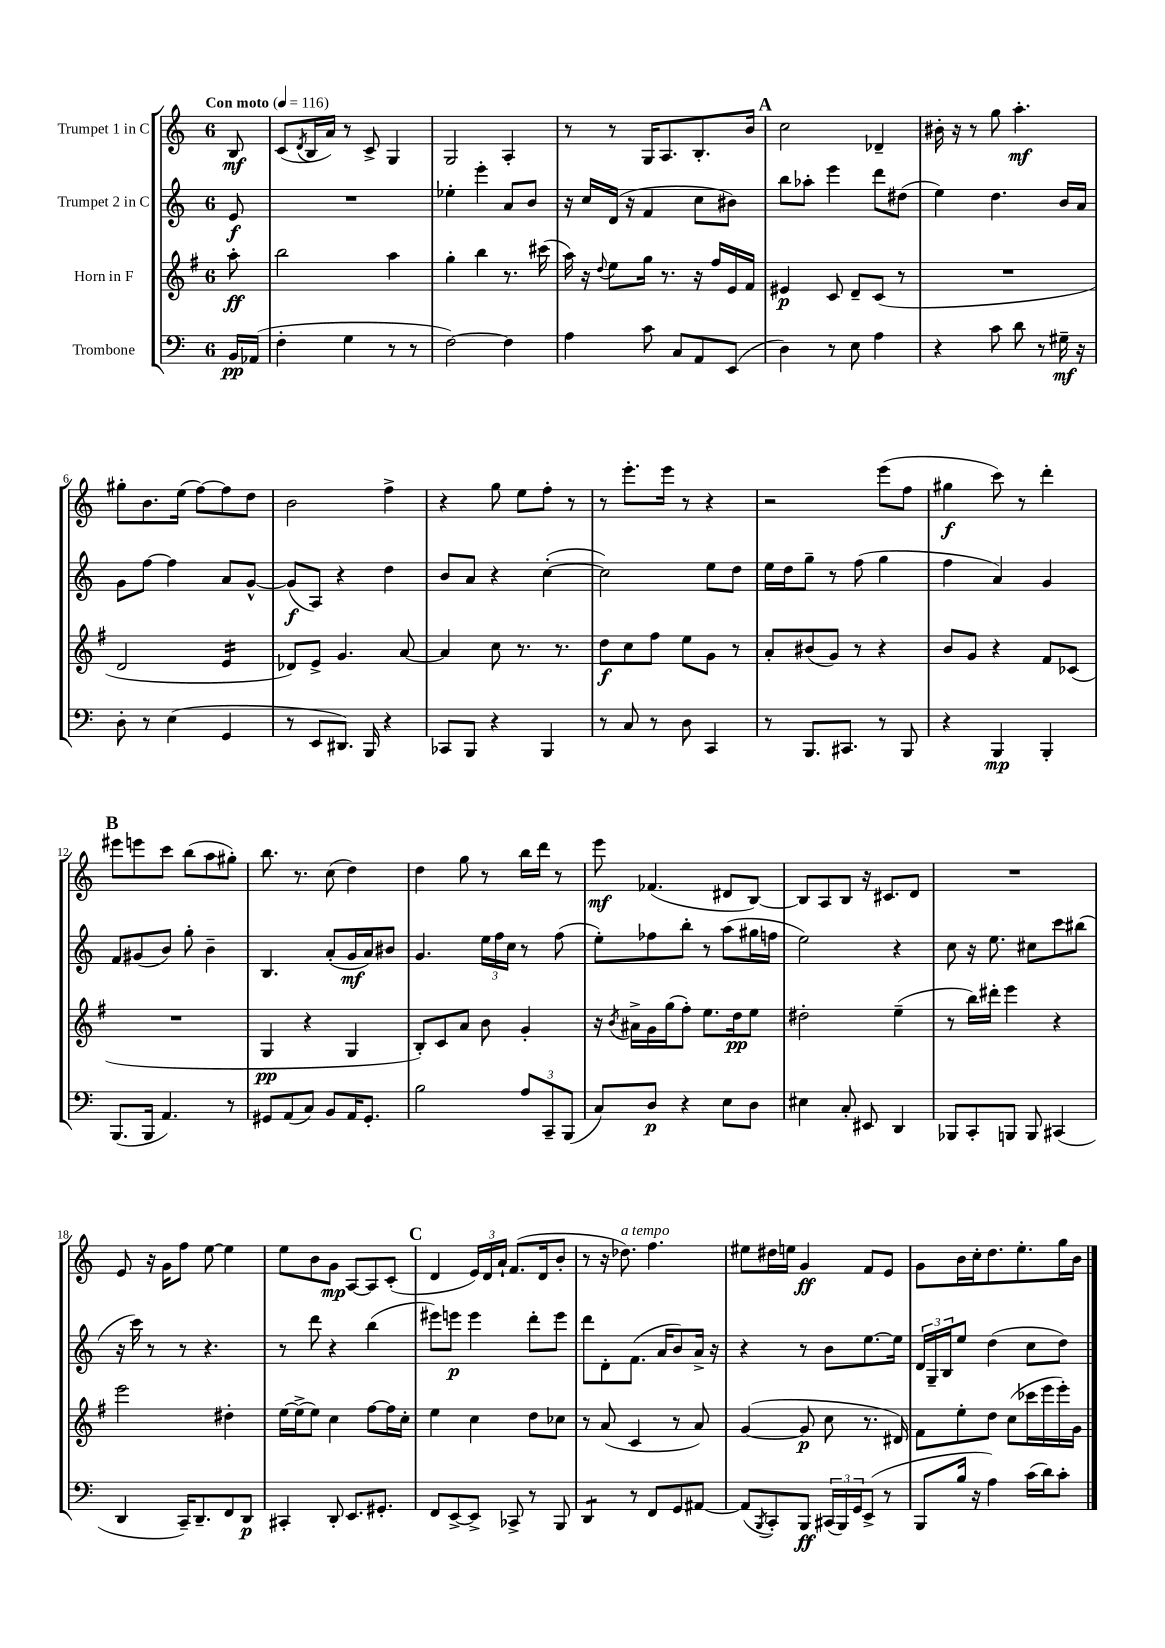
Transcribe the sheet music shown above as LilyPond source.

<<
\new StaffGroup <<
\new Staff = "s0" \with { instrumentName = "Trumpet 1 in C" } {
    \clef treble \key c \major \once \override Staff.TimeSignature.style = #'single-digit \time 6/8 \partial 8 \tempo "Con moto" 4 = 116
    b8\mf |
    c'8( \acciaccatura { d'8 } b16 a'16) r8 c'8-> g4 |
    g2 a4-. |
    r8 r8 g16 a8. b8.-. b'16 |
    \mark \markup { \bold "A" } c''2 des'4-- |
    bis'16-. r16 r8 g''8 a''4.-.\mf |
    gis''8-. b'8. e''16( f''8~) f''8 d''8 |
    b'2 f''4-> |
    r4 g''8 e''8 f''8-. r8 |
    r8 e'''8.-. e'''16 r8 r4 |
    r2 e'''8( f''8 |
    gis''4\f c'''8) r8 d'''4-. |
    \mark \markup { \bold "B" } eis'''8 e'''8 c'''8 b''8( a''8 gis''8-.) |
    b''8. r8. c''8( d''4) |
    d''4 g''8 r8 b''16 d'''16 r8 |
    e'''8\mf fes'4.( dis'8 b8~) |
    b8 a8 b8 r16 cis'8. d'8 |
    R2. |
    e'8 r16 g'16 f''8 e''8~ e''4 |
    e''8 b'8 g'8\mp a8~ a8 c'8-.( |
    \mark \markup { \bold "C" } d'4 \tuplet 3/2 { e'16) d'16 a'16-! } f'8.( d'16 b'8-. |
    r8 r16 des''8.^\markup { \italic "a tempo" }) f''4. |
    eis''8 dis''16 e''16 g'4\ff f'8 e'8 |
    g'8 b'16 c''16-. d''8. e''8.-. g''16 b'16 \bar "|." |
}
\new Staff = "s1" \with { instrumentName = "Trumpet 2 in C" } {
    \clef treble \key c \major \once \override Staff.TimeSignature.style = #'single-digit \time 6/8 \partial 8
    e'8\f |
    R2. |
    ees''4-. e'''4-. a'8 b'8 |
    r16 c''16 d'16( r16 f'4 c''8 bis'8) |
    \mark \markup { \bold "A" } b''8 aes''8-. e'''4 d'''8 dis''8( |
    e''4) d''4. b'16 a'16 |
    g'8 f''8~ f''4 a'8 g'8~-^ |
    g'8\f( a8) r4 d''4 |
    b'8 a'8 r4 c''4~-.( |
    c''2) e''8 d''8 |
    e''16 d''16 g''8-- r8 f''8( g''4 |
    f''4 a'4) g'4 |
    \mark \markup { \bold "B" } f'8 gis'8( b'8) g''8-. b'4-- |
    b4. a'8-.( g'16\mf a'16) bis'8 |
    g'4. \tuplet 3/2 { e''16 f''16 c''16 } r8 f''8( |
    e''8-.) fes''8 b''8-. r8 a''8( gis''16 f''16 |
    e''2) r4 |
    c''8 r16 e''8. cis''8 c'''8 bis''8( |
    r16 c'''16) r8 r8 r4. |
    r8 d'''8 r4 b''4( |
    \mark \markup { \bold "C" } eis'''8) e'''8\p e'''4 d'''8-. e'''8 |
    d'''8 d'8-. f'8.( a'16 b'8) a'16-> r16 |
    r4 r8 b'8 e''8.~ e''16 |
    \tuplet 3/2 { d'16 g16-- b16 } e''8 d''4( c''8 d''8) \bar "|." |
}
\new Staff = "s2" \with { instrumentName = "Horn in F" } {
    \clef treble \key g \major \once \override Staff.TimeSignature.style = #'single-digit \time 6/8 \partial 8
    a''8-.\ff |
    b''2 a''4 |
    g''4-. b''4 r8. cis'''16( |
    a''16) r16 \appoggiatura { d''8 } e''8 g''16 r8. r16 fis''16 e'16 fis'16 |
    \mark \markup { \bold "A" } eis'4\p c'8 d'8-- c'8( r8 |
    R2. |
    d'2 e'4:16 |
    des'8) e'8-> g'4. a'8~ |
    a'4 c''8 r8. r8. |
    d''8\f c''8 fis''8 e''8 g'8 r8 |
    a'8-. bis'8( g'8) r8 r4 |
    b'8 g'8 r4 fis'8 ces'8( |
    \mark \markup { \bold "B" } R2. |
    g4\pp r4 g4 |
    b8-.) c'8 a'8 b'8 g'4-. |
    r16 \acciaccatura { b'8 } ais'16-> g'16 g''16( fis''8-.) e''8. d''16\pp e''8 |
    dis''2-. e''4--( |
    r8 b''16) dis'''16-. e'''4 r4 |
    e'''2 dis''4-. |
    e''16~ e''16->( e''8) c''4 fis''8~ fis''16 c''16-. |
    \mark \markup { \bold "C" } e''4 c''4 d''8 ces''8 |
    r8 a'8( c'4 r8 a'8) |
    g'4~( g'8\p c''8 r8. dis'16) |
    fis'8 e''8-. d''8 c''8( ces'''16 e'''16 e'''16-.) g'16 \bar "|." |
}
\new Staff = "s3" \with { instrumentName = "Trombone" } {
    \clef bass \key c \major \once \override Staff.TimeSignature.style = #'single-digit \time 6/8 \partial 8
    b,16\pp aes,16( |
    f4-. g4 r8 r8 |
    f2~) f4 |
    a4 c'8 c8 a,8 e,8( |
    \mark \markup { \bold "A" } d4) r8 e8 a4 |
    r4 c'8 d'8 r8 gis16--\mf r16 |
    d8-. r8 e4( g,4 |
    r8 e,8 dis,8.) b,,16 r4 |
    ces,8 b,,8 r4 b,,4 |
    r8 c8 r8 d8 c,4 |
    r8 b,,8. cis,8. r8 b,,8 |
    r4 b,,4\mp b,,4-. |
    \mark \markup { \bold "B" } b,,8.( b,,16 a,4.) r8 |
    gis,8 a,8( c8) b,8 a,16 gis,8.-. |
    b2 \tuplet 3/2 { a8 c,8-- b,,8( } |
    c8) d8\p r4 e8 d8 |
    eis4 c8-. eis,8 d,4 |
    bes,,8 c,8-. b,,8 b,,8 cis,4( |
    d,4 c,16--) d,8.-- f,8 d,8\p |
    cis,4-. d,8-. e,8. gis,8.-. |
    \mark \markup { \bold "C" } f,8 e,8~-> e,8-> ces,8-> r8 b,,8 |
    d,4:8 r8 f,8 g,8 ais,8~ |
    ais,8( \acciaccatura { b,,8 } c,8-.) b,,8\ff \tuplet 3/2 { cis,16( b,,16) g,16 } e,8->( r8 |
    b,,8 b16 r16 a4) c'16( d'16) c'8-. \bar "|." |
}
>>
>>
